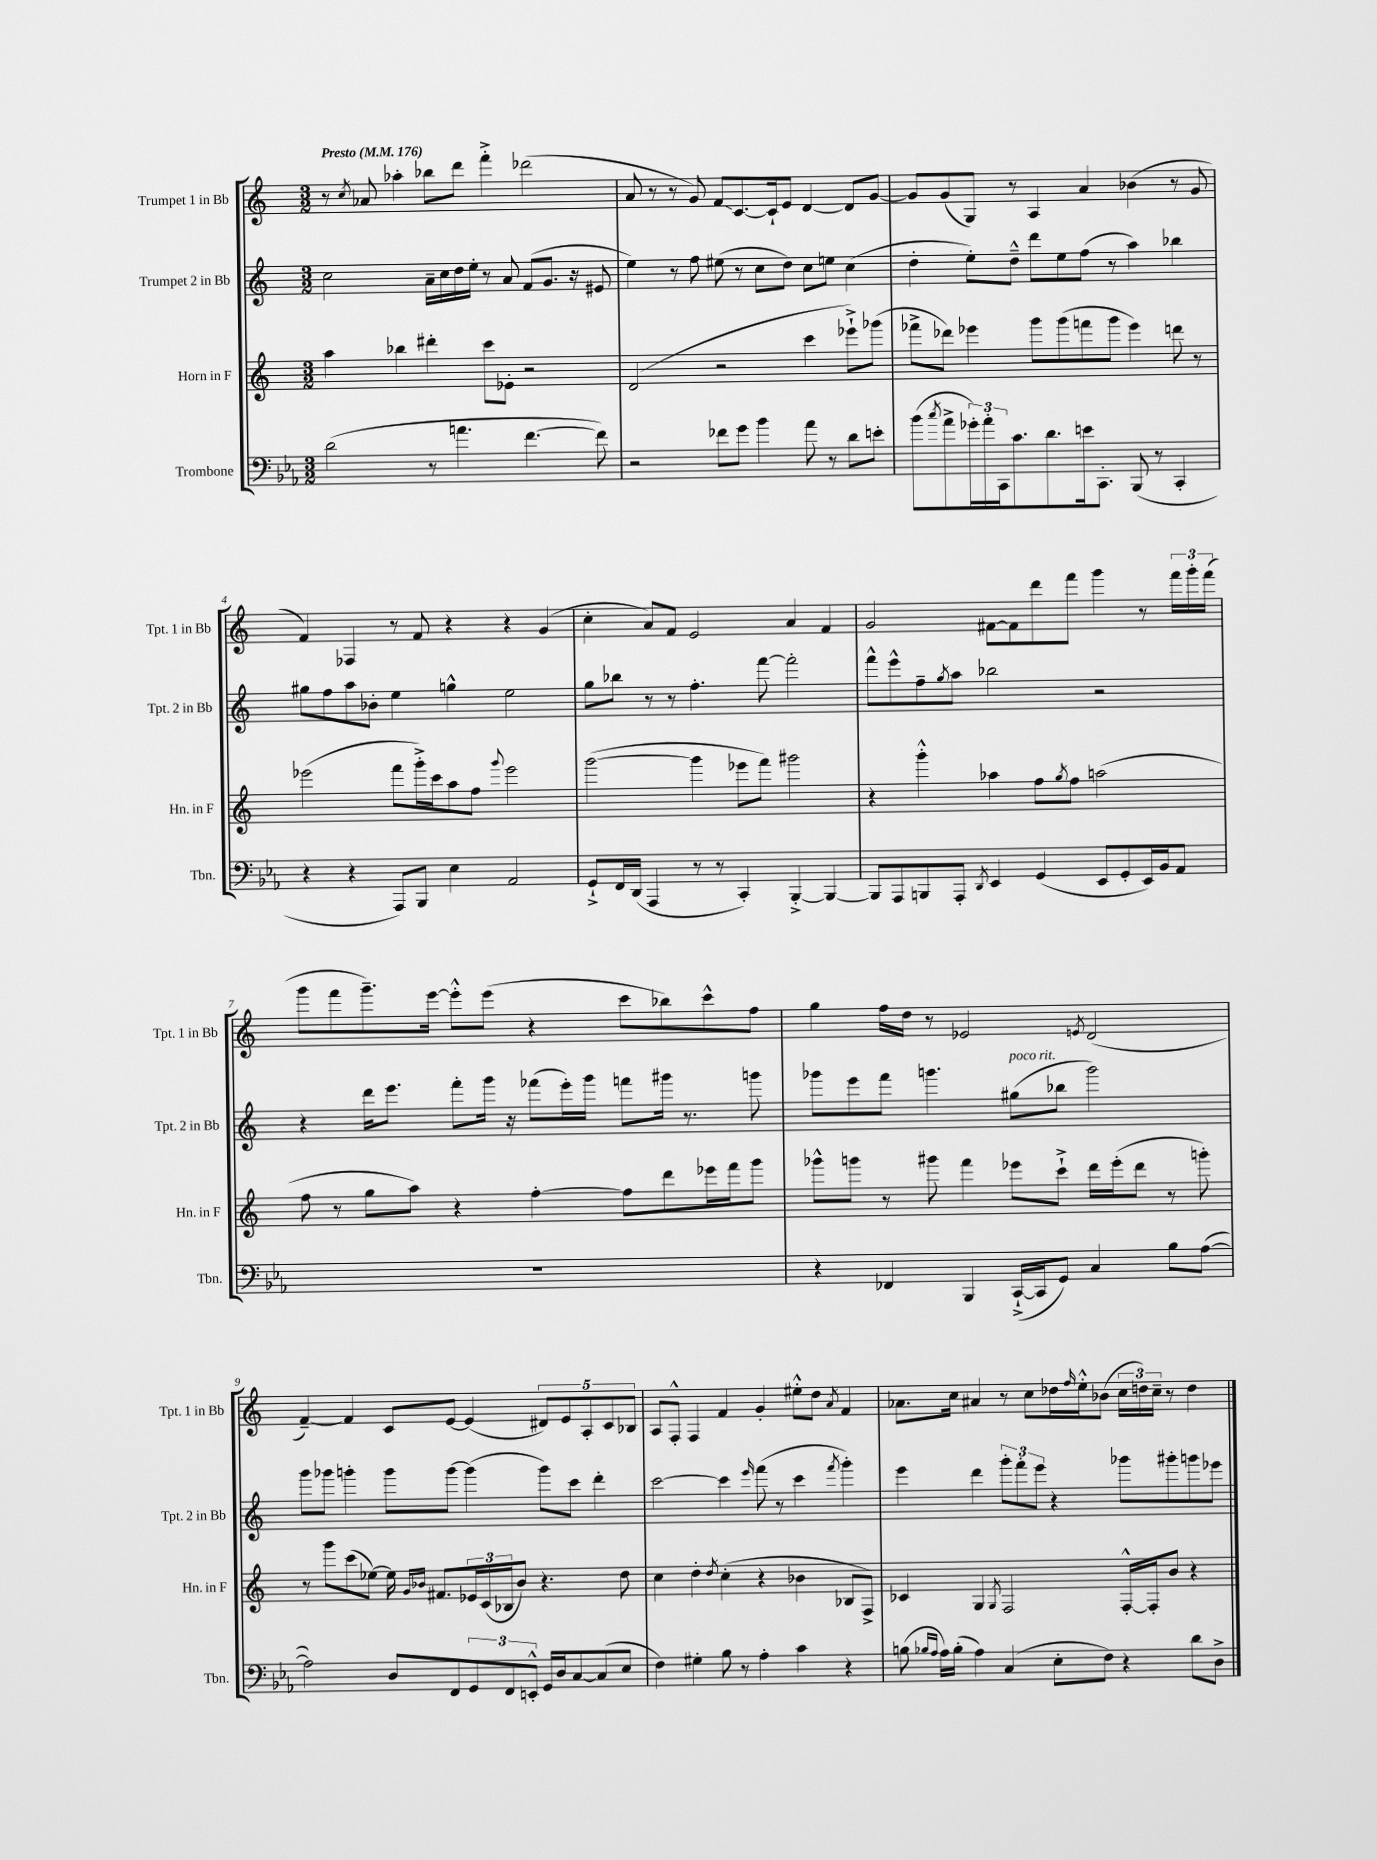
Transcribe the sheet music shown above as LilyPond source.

<<
\new StaffGroup <<
\new Staff = "s0" \with { instrumentName = "Trumpet 1 in Bb" shortInstrumentName = "Tpt. 1 in Bb" } {
    \clef treble \key c \major \numericTimeSignature \time 3/2 \tempo "Presto" 4 = 176
    r8 \acciaccatura { c''8 } aes'8 aes''4-. bes''8 d'''8 f'''4-.-> des'''2( |
    a'8 r8 r8 g'8) f'8\glissando c'8.~ c'16-! e'8 d'4~ d'8 g'8~ |
    g'8 g'8( g8) r8 a4 a'4 bes'4( r8 g'8 |
    f'4) fes4 r8 f'8 r4 r4 g'4( |
    c''4-. a'8) f'8 e'2 a'4 f'4 |
    g'2 fis'8~ fis'8 d'''8 f'''8 g'''4 r8 \tuplet 3/2 { f'''16 g'''16-. f'''16( } |
    g'''8 f'''8 g'''8.--) e'''16~ e'''8-.-^ e'''8( r4 c'''8 bes''8) c'''8-^ f''8 |
    g''4 f''16 d''16 r8 ees'2 \acciaccatura { e'8 } d'2( |
    f'4~--) f'4 c'8 e'8~ e'4( \tuplet 5/4 { dis'8) e'8 a8-. c'8 bes8 } |
    a8 f8-.-^ f4 f'4 g'4-. eis''8-.-^ d''8 \acciaccatura { a'8 } f'4 |
    aes'8. c''16 ais'4 r8 c''8 des''16 \grace { f''16 } e''16-.-^ bes'8( \tuplet 3/2 { c''16 d''16) c''16-- } r8 d''4 \bar "|." |
}
\new Staff = "s1" \with { instrumentName = "Trumpet 2 in Bb" shortInstrumentName = "Tpt. 2 in Bb" } {
    \clef treble \key c \major \numericTimeSignature \time 3/2
    c''2 a'16-- c''16 d''16 e''16-. r8 a'8 f'8( g'8. r16 eis'8 |
    e''4) r8 f''8 eis''8( r8 c''8 d''8) c''8 e''8 c''4( |
    d''4-. e''8-.) d''8---^ d'''8 e''8 f''8( r8 a''4) bes''4 |
    gis''8 f''8 a''8 bes'8-. e''4 g''4-^ e''2 |
    g''8 bes''8 r8 r8 f''4.-. f'''8~ f'''2-. |
    f'''8-^ e'''8-^ f''8-- \acciaccatura { g''8 } a''8 bes''2 r2 |
    r4 d'''16 e'''8. f'''8-. g'''16 r16 fes'''8( e'''16-.) g'''16 f'''8 gis'''16 r8. g'''8 |
    ges'''8 e'''8 f'''8 g'''4. gis''8^\markup { \italic "poco rit." }( bes''8 g'''2) |
    g'''8 ges'''8 g'''4-. g'''8 g'''8~ g'''4( g'''8) c'''8 d'''4-. |
    c'''2~ c'''4 \grace { e'''16 } f'''8( r8 c'''4 \acciaccatura { f'''8 } g'''4-.) |
    e'''4 d'''4 \tuplet 3/2 { g'''8-. f'''8-. e'''8 } r4 ges'''8 gis'''8-. g'''8 ees'''8 \bar "|." |
}
\new Staff = "s2" \with { instrumentName = "Horn in F" shortInstrumentName = "Hn. in F" } {
    \clef treble \key c \major \numericTimeSignature \time 3/2
    a''4 bes''4 dis'''4-. c'''8 ees'8-. r2 |
    d'2( r2 c'''4 ees'''8-!->) ges'''8( |
    fes'''8-> des'''8) ees'''4 g'''8 g'''8( f'''8 g'''8 ees'''4) d'''8 r8 |
    ees'''2( f'''8 g'''16-.->) c'''16 a''8 f''8 \appoggiatura { g'''8 } ees'''2 |
    g'''2~( g'''4 ees'''8 f'''8) gis'''2 |
    r4 g'''4-.-^ aes''4 f''8 \acciaccatura { g''8 } f''8 a''2( |
    f''8 r8 g''8 a''8) r4 f''4~-. f''8 d'''8 ees'''16 f'''16 g'''8 |
    ges'''8-^ g'''8 r8 gis'''8 f'''4 ees'''8 c'''8-!-> d'''16 ees'''16-.( d'''8 r8 g'''8-.) |
    r8 g'''8 c'''8( ees''8~) ees''16 \grace { g'16 bes'16 } fis'8. \tuplet 3/2 { ees'16 c'16( bes16 } bes'8) r4. d''8 |
    c''4 d''4-. \acciaccatura { d''8 } c''4-.( r4 bes'4 bes8 f8->) |
    ces'4 g4 \acciaccatura { g8 } f2 f16~-.-^ f16-. b'8 r4 \bar "|." |
}
\new Staff = "s3" \with { instrumentName = "Trombone" shortInstrumentName = "Tbn." } {
    \clef bass \key ees \major \numericTimeSignature \time 3/2
    d'2( r8 a'4. f'4.~ f'8) |
    r2 fes'8 g'8 bes'4 aes'8 r8 d'8 e'8-. |
    bes'8( \acciaccatura { c''8 } aes'8-> \tuplet 3/2 { ges'16-.) aes'16-. c,16 } c'8. d'8. e'16 c,8.-. bes,,8( r8 c,4-. |
    r4 r4 aes,,8) bes,,8 ees4 aes,2 |
    g,8-!-> f,16 d,16( aes,,4 r8 r8 c,4-.) bes,,4~-.-> bes,,4~ |
    bes,,8 aes,,8 b,,8 aes,,8-. \acciaccatura { d,8 } ees,4 g,4( ees,8 g,8-. ees,16) bes,16 aes,8 |
    R1. |
    r4 fes,4 bes,,4 c,16~-!->( c,16 g,8) c4 bes8 aes8~( |
    aes2) d8 f,8 \tuplet 3/2 { g,8 f,8 e,8-.-^ } g,16 d16 c8~ c8( ees8 |
    f4) gis4-. bes8 r8 aes4-. c'4 r4 |
    b8( \grace { bes16 aes16 } aes16) bes16-.( aes4) c4( ees8-. f8) r4 d'8 d8-> \bar "|." |
}
>>
>>
